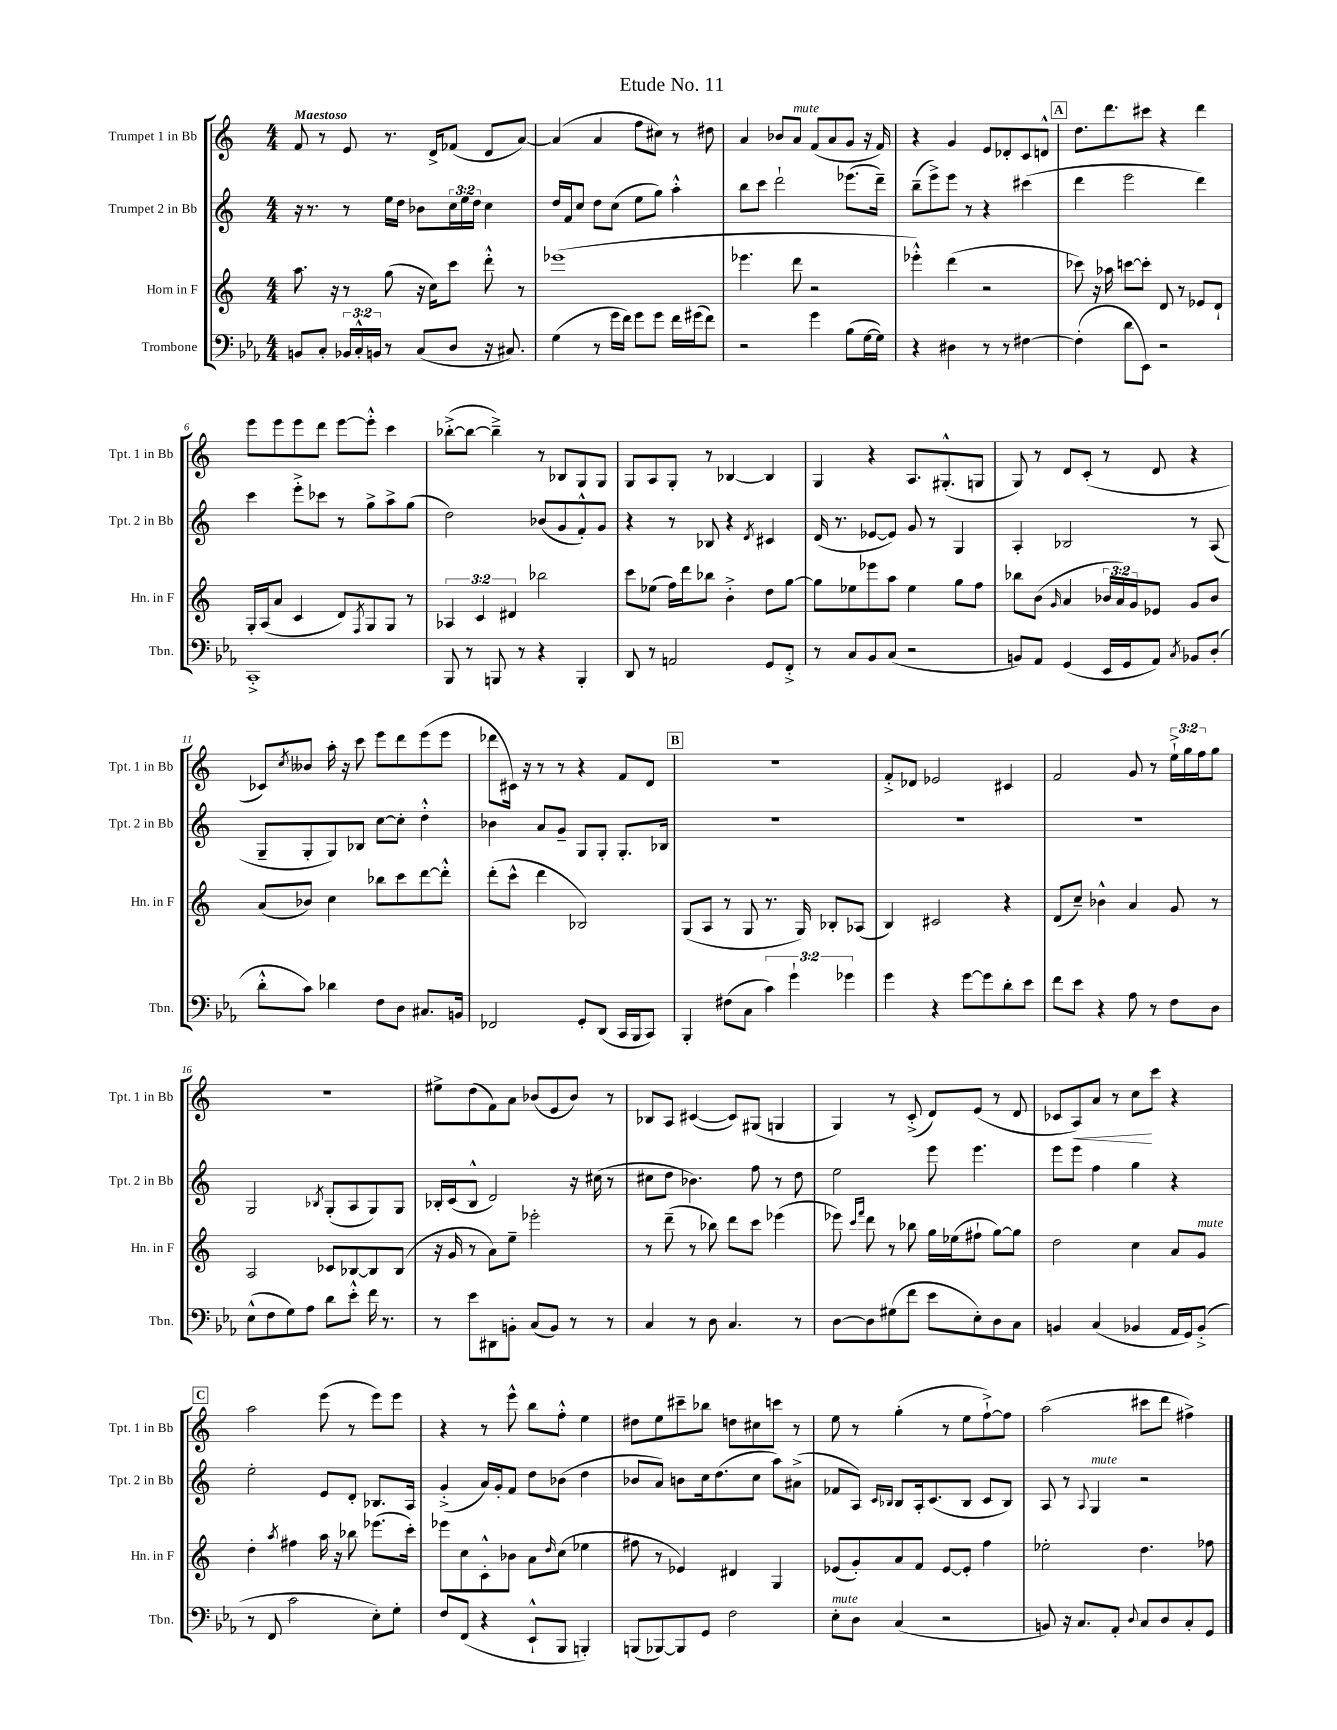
\header { title = "Etude No. 11" }
<<
\new StaffGroup <<
\new Staff = "s0" \with { instrumentName = "Trumpet 1 in Bb" shortInstrumentName = "Tpt. 1 in Bb" } {
    \clef treble \key c \major \numericTimeSignature \time 4/4 \override Staff.TupletNumber.text = #tuplet-number::calc-fraction-text \tempo "Maestoso"
    f'8 r8 e'8 r8. d'16-> fes'8( d'8 a'8~) |
    a'4( a'4 f''8 cis''8) r8 dis''8 |
    a'4 bes'8 a'8^\markup { \italic "mute" } f'8( a'8 g'8 r16 f'16) |
    r4 g'4 e'8 des'8-. c'8 d'8-^ |
    \mark \markup { \box "A" } d''8. d'''8. cis'''8 r4 d'''4 |
    e'''8 e'''8 e'''8 d'''8 e'''8~ e'''8-.-^ c'''4 |
    bes''8~-.->( bes''8~ bes''4--->) r8 bes8 g8 g8 |
    g8 a8 g8-. r8 bes4~ bes4 |
    g4 r4 a8. gis8.-.-^( g8 |
    g8) r8 d'8 c'8-.( r8 d'8 r4 |
    ces'8) \acciaccatura { c''8 } beses'8 a''16-. r16 c'''8 e'''8 d'''8 e'''8( e'''8 |
    des'''8 cis'16) r16 r8 r8 r4 f'8 d'8 |
    \mark \markup { \box "B" } R1 |
    f'8-.-> des'8 ees'2 cis'4 |
    f'2 g'8 r8 \tuplet 3/2 { e''16-!-> g''16 f''16 } g''8 |
    R1 |
    eis''8-> d''8( f'8) a'8 bes'8( e'8 bes'8) r8 |
    bes8 a8 cis'4~( cis'8) gis8( g4 |
    g4) r8 c'8-.->( d'8) e'8( r8 d'8 |
    ces'8 a8\<) a'8 r8 c''8\! c'''8 r4 |
    \mark \markup { \box "C" } a''2 e'''8( r8 e'''8) e'''8 |
    r4 r8 e'''8-^ b''8 f''8-.-^ e''4 |
    dis''8 e''8 cis'''8-- bes''8 d''8 cis''8 c'''8 r8 |
    e''8 r8 g''4-.( r8 e''8 f''8~-!->) f''8 |
    a''2( cis'''8 d'''8 fis''4->) \bar "|." |
}
\new Staff = "s1" \with { instrumentName = "Trumpet 2 in Bb" shortInstrumentName = "Tpt. 2 in Bb" } {
    \clef treble \key c \major \numericTimeSignature \time 4/4 \override Staff.TupletNumber.text = #tuplet-number::calc-fraction-text
    r16 r8. r8 e''16 d''16 bes'8 \tuplet 3/2 { c''16 e''16 d''16 } c''4 |
    d''16 f'16 c''8 d''8 c''8( e''8 g''8) a''4-.-^ |
    b''8 c'''8 d'''2-! ees'''8.( d'''16--) |
    b''8--( e'''8->) e'''8 r8 r4 cis'''4( |
    \mark \markup { \box "A" } d'''4 e'''2 d'''4) |
    c'''4 e'''8-.-> ces'''8 r8 g''8-> a''8-> g''8( |
    d''2) bes'8( g'8 f'8-.-^) g'8 |
    r4 r8 bes8 r4 \acciaccatura { d'8 } cis'4 |
    d'16( r8. ees'8~ ees'8) g'8 r8 g4 |
    a4-. bes2 r8 a8( |
    g8-- g8-. g8) bes8 c''8~ c''8-. d''4-.-^ |
    bes'4 a'8 g'8-- g8 g8-. g8.-. bes16 |
    \mark \markup { \box "B" } R1 |
    R1 |
    R1 |
    g2 \acciaccatura { bes8 } g8-.( a8 g8) g8 |
    bes16-. c'16( bes8-^ d'2) r16 cis''16( r8 |
    cis''8 d''8 bes'4.) f''8 r8 d''8 |
    e''2 e'''8 e'''4. |
    e'''8 e'''8 f''4 g''4 r4 |
    \mark \markup { \box "C" } e''2-. e'8 d'8-. bes8. a16 |
    g'4-.->( a'16) g'16-. f'8 d''8 bes'8( d''4 |
    bes'8 a'8) b'8 c''16 d''8.( c''8 a''8) ais'8->( |
    fes'8 a8) \grace { c'16 bes16 } bes8 a16-. c'8.( bes8 c'8 bes8) |
    a8 r8 \appoggiatura { a8 } g4^\markup { \italic "mute" } r2 \bar "|." |
}
\new Staff = "s2" \with { instrumentName = "Horn in F" shortInstrumentName = "Hn. in F" } {
    \clef treble \key c \major \numericTimeSignature \time 4/4 \override Staff.TupletNumber.text = #tuplet-number::calc-fraction-text
    a''8. r16 r8 g''8( r16 c''16) c'''8 d'''8-.-^ r8 |
    ees'''1( |
    ees'''4. d'''8 r2 |
    ees'''4-.-^) d'''4( r2 |
    \mark \markup { \box "A" } ces'''8) r16 aes''16 c'''8~ c'''8-. d'8 r8 ees'8 d'8-! |
    g16-. a16( a'8 c'4 d'8) \acciaccatura { f8 } g8 g8 r8 |
    \tuplet 3/2 { aes4 c'4 dis'4 } bes''2 |
    c'''8 ees''8( f''16) d'''16 bes''8 b'4-.-> d''8 g''8~ |
    g''8 ees''8 ees'''8 a''8 ees''4 g''8 f''8 |
    bes''8 b'8( \grace { g'16 } a'4 \tuplet 3/2 { bes'16 a'16) g'16 } ees'8 g'8 bes'8 |
    a'8( bes'8) c''4 bes''8 c'''8 d'''8~ d'''8-.-^ |
    d'''8-.( c'''8-^ d'''4 bes2) |
    \mark \markup { \box "B" } g8( a8 r8 g8 r8. g16) bes8-. aes8( |
    b4) cis'2 r4 |
    d'8( c''8--) bes'4-^ a'4 g'8 r8 |
    a2 ces'8 bes8~ bes8 bes8( |
    r16 g'16 r8 a'8) e''8-- ees'''2-. |
    r8 d'''8--( r8 bes''8) d'''8 c'''8 ees'''4( |
    ees'''8) \grace { c'''16 f'''16 } d'''8 r8 bes''8 g''16 ees''16( fis''8-! g''8~) g''8 |
    d''2 c''4 a'8 g'8^\markup { \italic "mute" } |
    \mark \markup { \box "C" } d''4-. \acciaccatura { a''8 } fis''4 a''16 r16 bes''8 ees'''8.( c'''16-.) |
    ees'''8 c''8 c'8-.-^ bes'8 a'8 \grace { d''16 } c''8( ees''4 |
    fis''8 r8 ees'4) dis'4 g4 |
    ees'8( g'8-.) a'8 f'8 ees'8~ ees'8-. f''4 |
    ees''2-. d''4. fes''8 \bar "|." |
}
\new Staff = "s3" \with { instrumentName = "Trombone" shortInstrumentName = "Tbn." } {
    \clef bass \key ees \major \numericTimeSignature \time 4/4 \override Staff.TupletNumber.text = #tuplet-number::calc-fraction-text
    b,8 c8-. \tuplet 3/2 { bes,16 c16-.-^ b,16 } r8 c8( d8 r16 cis8.) |
    g4( r8 g'16 f'16) g'8 g'8 f'16 gis'16( f'8) |
    r2 g'4 bes8( g16~ g16) |
    r4 dis4 r8 r8 fis4~ |
    \mark \markup { \box "A" } fis4-.( d'8 ees,8) r2 |
    c,1-.-> |
    bes,,8 r8 b,,8 r8 r4 b,,4-. |
    d,8 r8 a,2 g,8 f,8-.-> |
    r8 c8 bes,8 c8( r2 |
    b,8) aes,8 g,4( ees,16 g,16 aes,8) \acciaccatura { c8 } bes,8 d8-.( |
    d'8-.-^ c'8) des'4 f8 d8 cis8. b,16 |
    fes,2 g,8-. d,8( c,16 bes,,16 c,8) |
    \mark \markup { \box "B" } bes,,4-. fis8( c8 \tuplet 3/2 { c'4) g'4-! ges'4 } |
    g'4 r4 g'8~ g'8 d'8-. ees'8 |
    f'8 ees'8 r4 aes8 r8 f8 d8 |
    ees8-^( f8 g8) aes8 d'8 ees'8-.-^ f'16 r8. |
    r8 ees'8 dis,8 b,8-. c8( b,8) r8 r8 |
    c4 r8 d8 c4. r8 |
    d8~ d8 gis8( f'8 ees'8 ees8-.) d8 c8 |
    b,4 c4( bes,4 aes,16 g,16) bes,8-.->( |
    \mark \markup { \box "C" } r8 f,8 c'2 ees8-.) g8-. |
    f8 f,8( r4 ees,8-!-^ bes,,8 b,,4-.) |
    b,,8( bes,,8~) bes,,8 g,8 f2 |
    ees8-.^\markup { \italic "mute" } d8 c4( r2 |
    b,8) r16 c8. aes,8-. \appoggiatura { d8 } c8 d8 c8-. g,8 \bar "|." |
}
>>
>>
